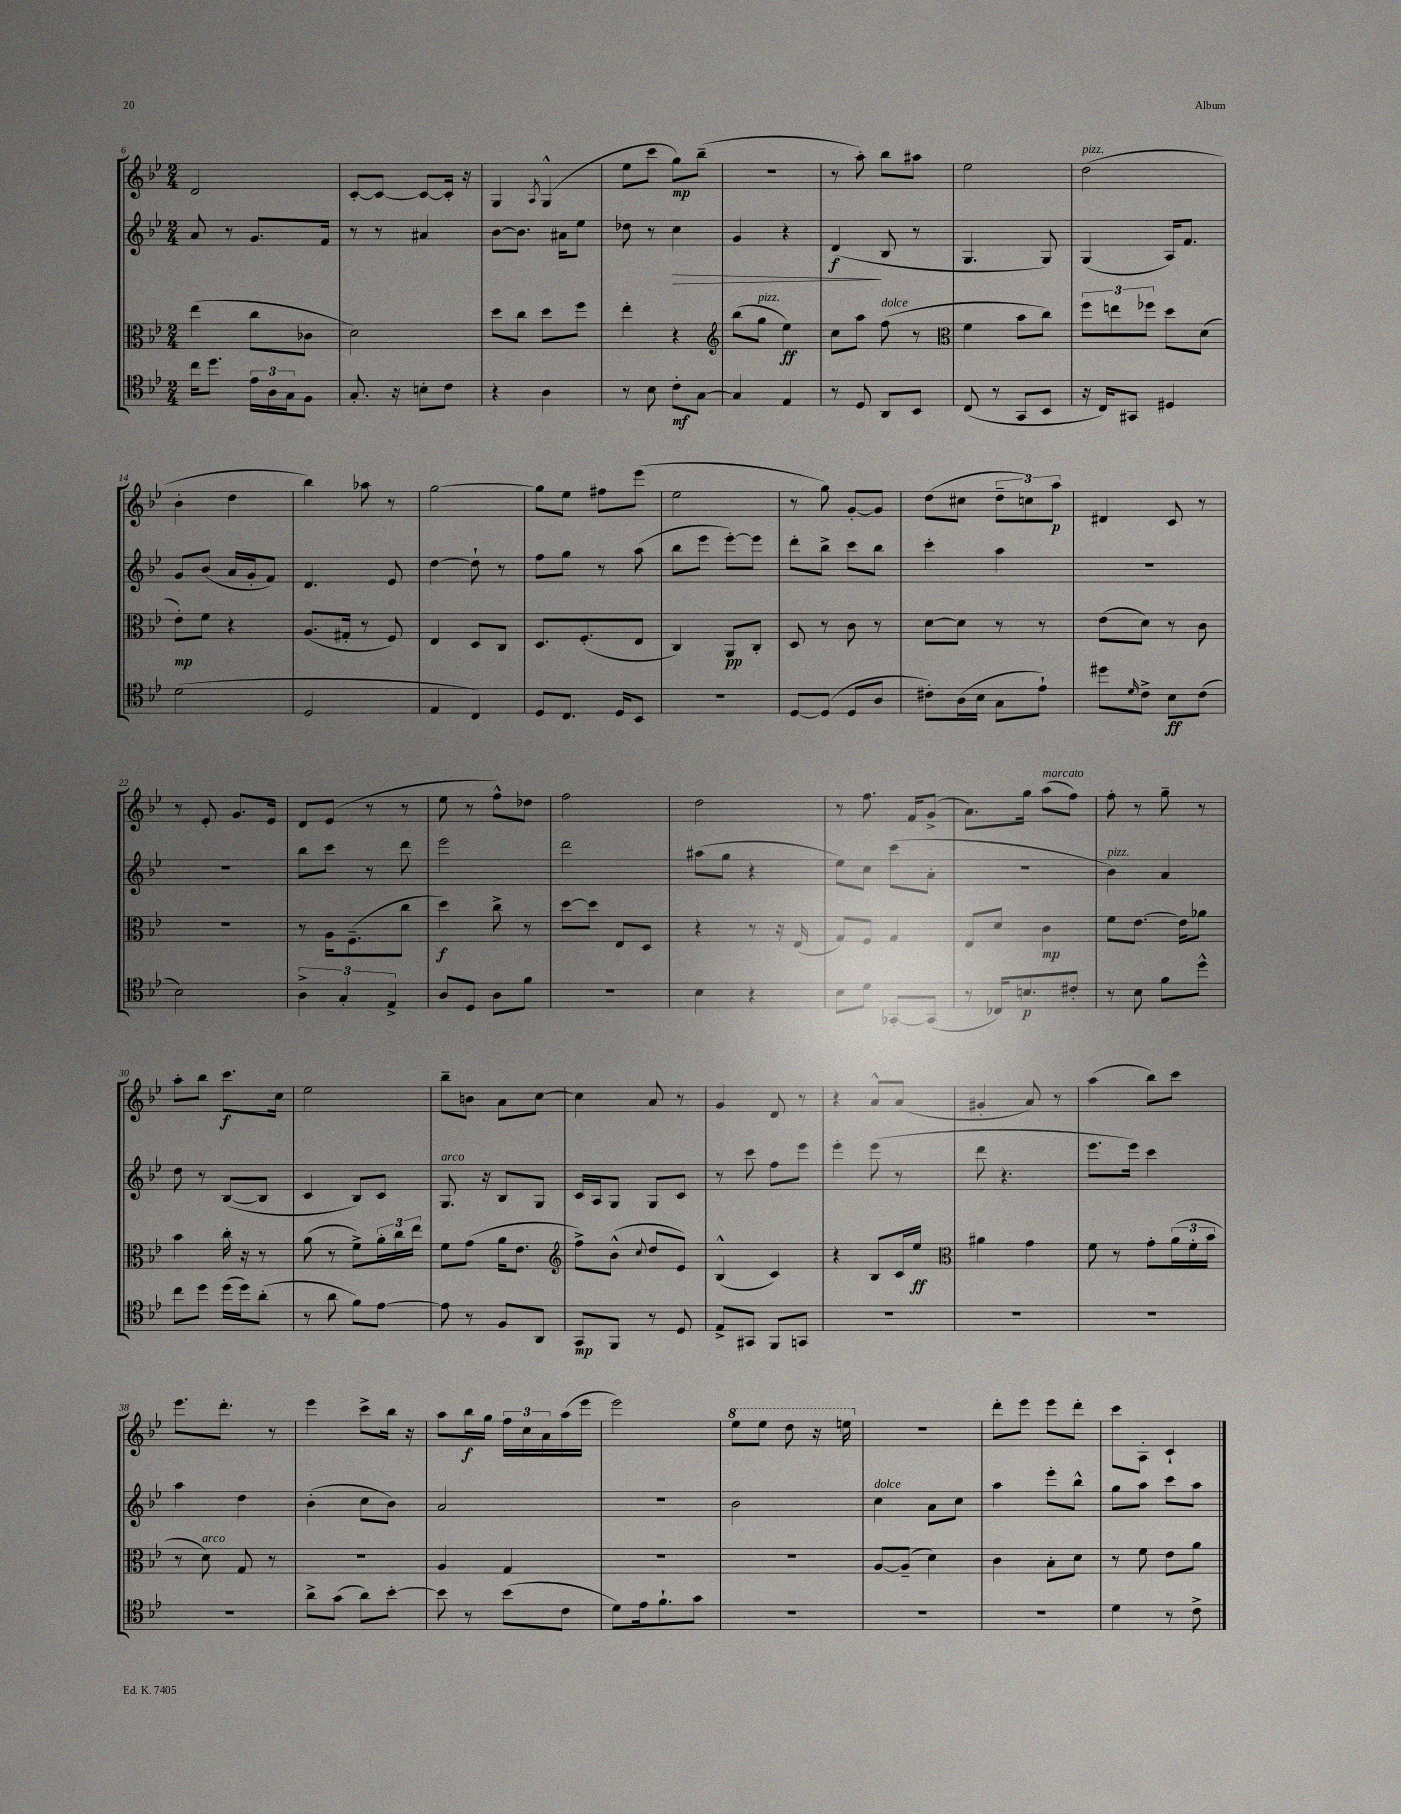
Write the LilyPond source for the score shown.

<<
\new StaffGroup <<
\new Staff = "s0" {
    \clef treble \key bes \major \numericTimeSignature \time 2/4
    d'2 |
    c'8~-. c'8~ c'8~ c'16-. r16 |
    g4 \acciaccatura { a8 } g4-^( |
    ees''8 c'''8 g''8\mp) bes''8--( |
    r2 |
    r8 a''8-.) bes''8 ais''8 |
    ees''2 |
    d''2^\markup { \italic "pizz." }( |
    bes'4-. d''4 |
    bes''4) aes''8 r8 |
    g''2~ |
    g''8 ees''8 fis''8 ees'''8( |
    ees''2 |
    r8 g''8) g'8~-. g'8 |
    d''8( cis''8 \tuplet 3/2 { d''8-- c''8) a''8\p } |
    dis'4 c'8 r8 |
    r8 ees'8-. g'8. ees'16 |
    d'8 ees'8( r8 r8 |
    ees''8 r8 f''8-^) des''8 |
    f''2 |
    d''2 |
    r8 f''8. f'16 g'8->( |
    a'8.) g''16 a''8^\markup { \italic "marcato" }( f''8) |
    f''8-. r8 g''8-- r8 |
    a''8-. bes''8 c'''8.\f c''16 |
    ees''2 |
    bes''8-- b'8 a'8 c''8~ |
    c''4 a'8 r8 |
    g'4 d'8 r8 |
    r4 a'8-^ a'8( |
    gis'4-. a'8) r8 |
    a''4( bes''8) c'''8 |
    ees'''8. d'''8.-. r8 |
    ees'''4 c'''8-> bes''16 r16 |
    a''8 bes''16\f g''16 \tuplet 3/2 { f''16 c''16 a'16 } a''16( ees'''16 |
    ees'''2) |
    \ottava #1 ees'''8 ees'''8 d'''8 r16 e'''16 \ottava #0 |
    R2 |
    d'''8-. ees'''8 ees'''8 d'''8-. |
    c'''8 a8-. c'4-! \bar "|." |
}
\new Staff = "s1" {
    \clef treble \key bes \major \numericTimeSignature \time 2/4
    a'8 r8 g'8. f'16 |
    r8 r8 ais'4 |
    bes'8~ bes'8. ais'16 ees''8 |
    des''8 r8 c''4\> |
    g'4 r4 |
    d'4\f\!( bes8 r8 |
    g4. g8) |
    g4( a16) f'8. |
    g'8 bes'8( a'16 g'16-. f'8) |
    d'4. ees'8 |
    d''4~ d''8-! r8 |
    f''8 g''8 r8 a''8( |
    bes''8 ees'''8 ees'''8~-.) ees'''8 |
    d'''8-. bes''8-> c'''8 bes''8 |
    c'''4-. a''4 |
    r2 |
    R2 |
    bes''8 c'''8 r8 d'''8 |
    ees'''2 |
    d'''2 |
    ais''8( g''8 r4 |
    ees''8) c''8 c'''8( a'8-. |
    r2 |
    bes'4^\markup { \italic "pizz." }) a'4 |
    d''8 r8 bes8~( bes8 |
    c'4 bes8) c'8 |
    g8.^\markup { \italic "arco" } r16 bes8 g8 |
    c'16 a16 g8 g8 c'8 |
    r8 c'''8 f''8 ees'''8 |
    ees'''4-. ees'''8( r8 |
    d'''8 r4. |
    ees'''8. ees'''16) c'''4 |
    a''4 d''4 |
    bes'4-.( c''8 bes'8) |
    a'2 |
    r2 |
    bes'2 |
    c''4^\markup { \italic "dolce" } a'8 c''8 |
    a''4 ees'''8-. bes''8-^ |
    g''8 a''8 c'''8 a''8 \bar "|." |
}
\new Staff = "s2" {
    \clef alto \key bes \major \numericTimeSignature \time 2/4
    ees''4( c''8 ces'8 |
    d'2) |
    d''8 c''8 d''8 f''8 |
    ees''4-. r4 |
    \clef treble bes''8( g''8^\markup { \italic "pizz." } ees''4\ff) |
    c''8 a''8 f''8^\markup { \italic "dolce" }( r8 |
    \clef alto f'4 bes'8 c''8) |
    \tuplet 3/2 { f''8 e''8 fes''8 } d''8 d'8( |
    ees'8-.\mp) f'8 r4 |
    a8.( gis16-. r8 f8) |
    ees4 d8 c8 |
    d8. f8.-.( ees8 |
    c4) a,8\pp c8-. |
    d8 r8 c'8 r8 |
    d'8~ d'8 r8 r8 |
    ees'8( d'8) r8 c'8 |
    R2 |
    r8 a16 f8.--( c''8 |
    d''4\f) c''8-> r8 |
    d''8~ d''8 ees8 d8 |
    r4 r8 r16 ees16( |
    g8) f8 g4 |
    ees8 d'8 c'4\mp |
    f'8 ees'8.~ ees'16 aes'8 |
    bes'4 c''16-. r16 r8 |
    a'8( r8 f'8->) \tuplet 3/2 { a'16-. c''16 ees''16 } |
    f'8 g'8( a'16 ees'8. |
    \clef treble f''8->) bes'8-^( \appoggiatura { c''8 } d''8 ees'8) |
    bes4-^( c'4) |
    r4 bes8 c'16 ees''16\ff |
    \clef alto ais'4 g'4 |
    f'8 r8 g'8-. \tuplet 3/2 { a'16( f'16-. bes'16 } |
    r8 d'8^\markup { \italic "arco" }) g8 r8 |
    R2 |
    a4 g4 |
    r2 |
    r2 |
    a8~ a8--( d'4) |
    c'4 bes8-. d'8 |
    r8 f'8 ees'8 a'8 \bar "|." |
}
\new Staff = "s3" {
    \clef tenor \key bes \major \numericTimeSignature \time 2/4
    c''16 d''8. \tuplet 3/2 { ees'16 a16 g16 } f8 |
    g8.-. r16 b8-. c'8 |
    r4 a4 |
    r8 bes8 c'8-.\mf g8~ |
    g4 ees4 |
    r8 d8 a,8 bes,8 |
    c8( r8 g,8 bes,8 |
    r16 c16) gis,8 dis4 |
    d'2( |
    d2 |
    ees4 c4) |
    d8 c8. d16 bes,8 |
    R2 |
    d8~ d8( d8 a8 |
    cis'8-.) a16( bes16 g8 ees'8-!) |
    dis''8 \grace { d'16 } c'8-> bes8\ff c'8( |
    bes2) |
    \tuplet 3/2 { a4-> g4-. ees4-> } |
    a8 d8 a8 f'8 |
    R2 |
    bes4 r4 |
    bes8 d'8 ges,8~-. ges,8( |
    r8 ces16) b8.\p cis'8-. |
    r8 bes8 f'8 d''8-^ |
    c''8 d''8 d''16( d''16) a'8-.( |
    r8 a'8 f'8) ees'8~ |
    ees'8 r8 f8 a,8 |
    g,8\mp f,8 r8 d8 |
    ees8-> gis,8 f,8 g,8 |
    R2 |
    R2 |
    R2 |
    R2 |
    a'8-> g'8( a'8) bes'8~-. |
    bes'8 r8 bes'8( c'8 |
    d'8) ees'16 f'8.-! g'8 |
    R2 |
    R2 |
    R2 |
    d'4 r8 c'8-> \bar "|." |
}
>>
>>
\layout { \context { \Score currentBarNumber = #6 } }
